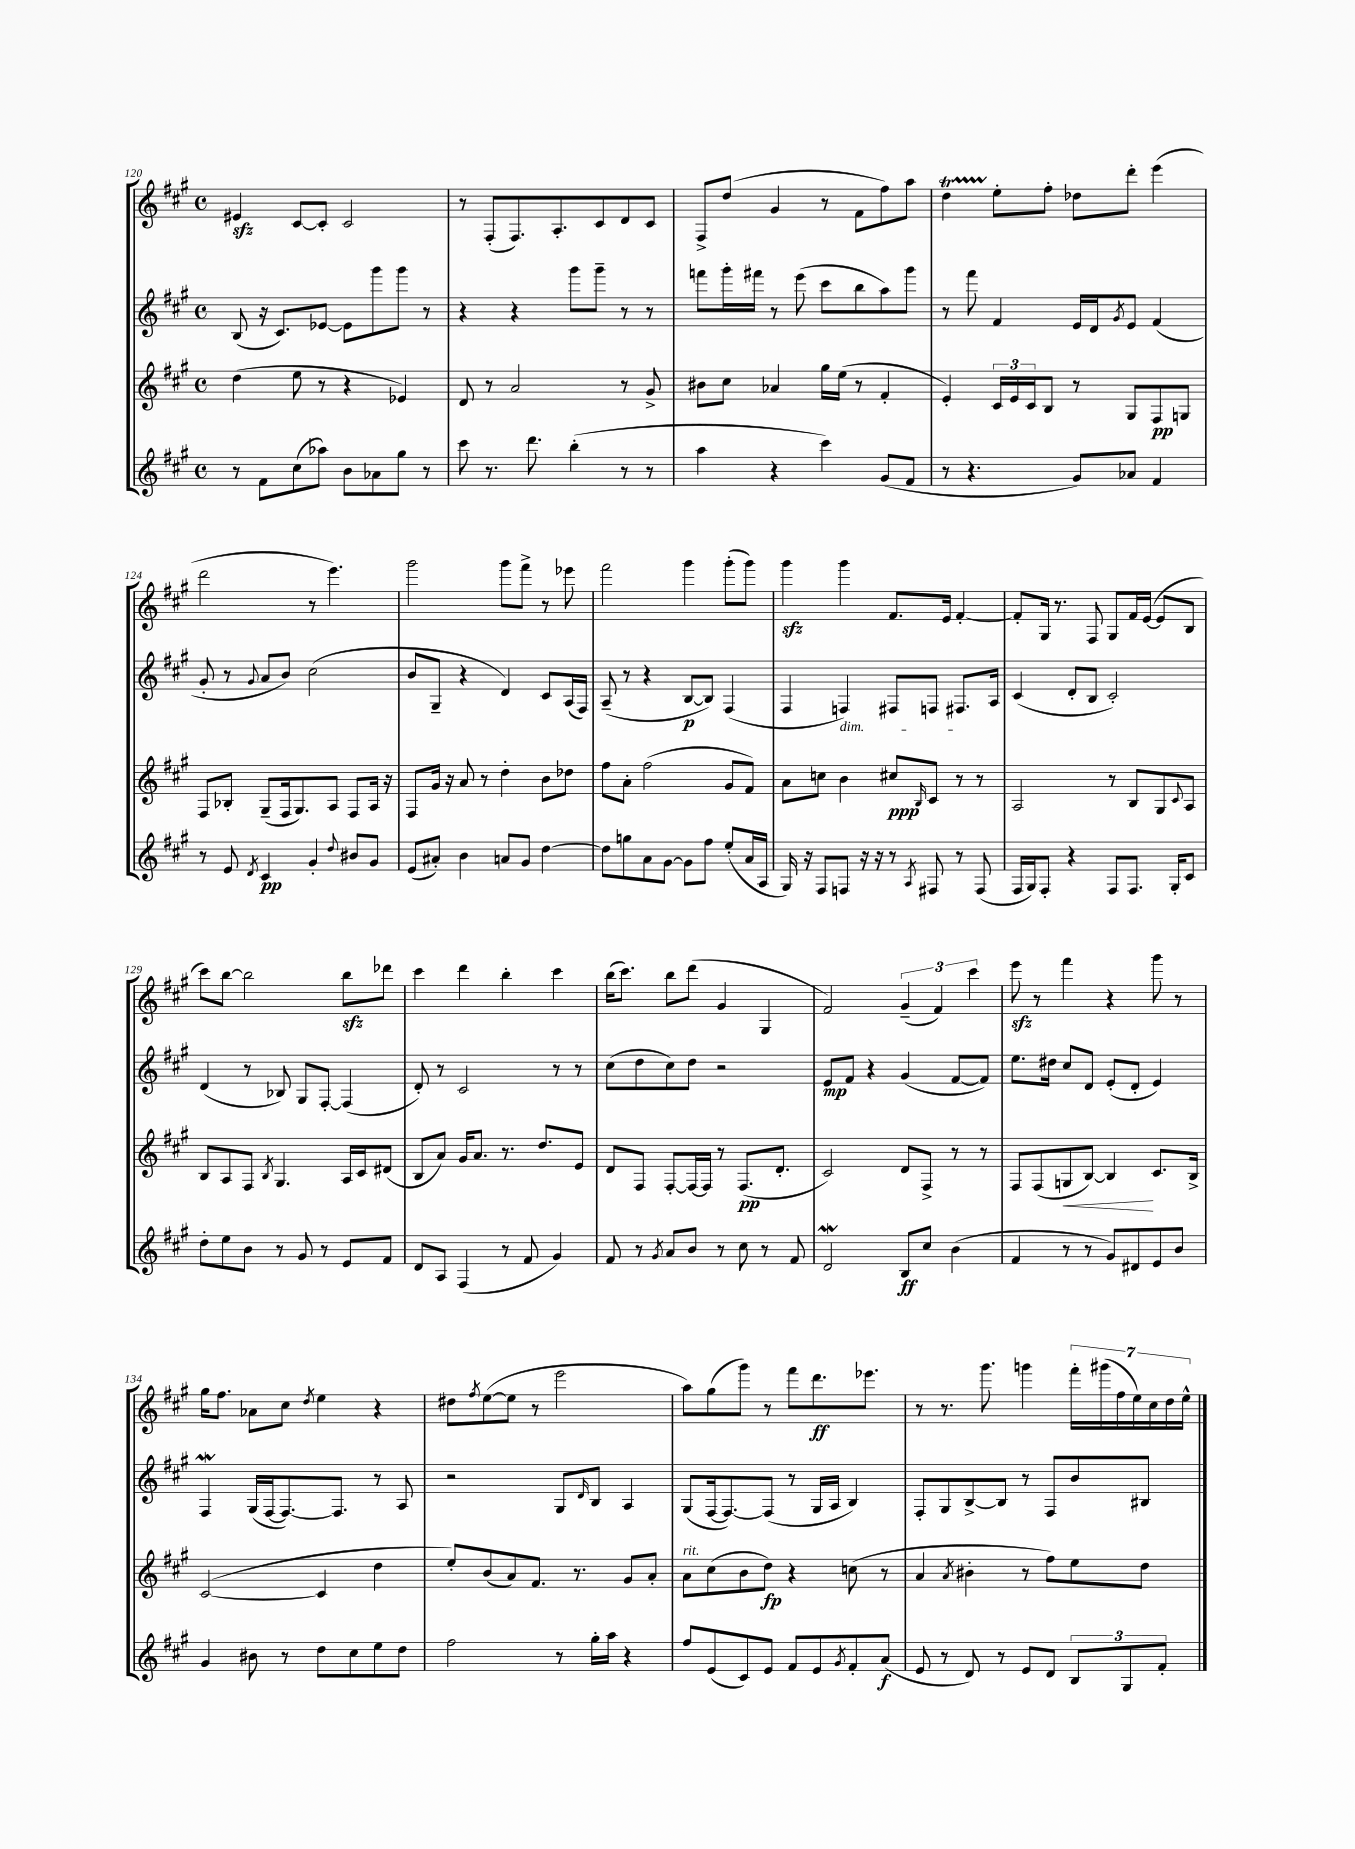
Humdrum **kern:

**kern	**kern	**kern	**kern
*staff4	*staff3	*staff2	*staff1
*clefG2	*clefG2	*clefG2	*clefG2
*k[f#c#g#]	*k[f#c#g#]	*k[f#c#g#]	*k[f#c#g#]
*M4/4	*M4/4	*M4/4	*M4/4
*met(c)	*met(c)	*met(c)	*met(c)
8r	(4dd\	(8B/	4e#/
8f#\L	.	16r	.
.	.	8.c#/L)	.
(8cc#\	8ee\	.	[8c#/L
8aa-\J)	8r	[8e-/J	8c#'/]J
8b\L	4r	8e-\]L	2c#/
8a-\	.	8ggg#\	.
8gg#\J	4e-/)	8ggg#\J	.
8r	.	8r	.
=	=	=	=
8ccc#\	8d/	4r	8r
8.r	8r	.	(8F#'/L
.	2a/	4r	8.F#/)
8.ddd\	.	.	.
.	.	.	8.A'/
(4bb'\	.	8ggg#\L	.
.	.	8ggg#~\J	8c#/
8r	8r	8r	8d/
8r	8g#^/	8r	8c#/J
=	=	=	=
4aa\	8b#\L	8fff\L	8F#^/L
.	8cc#\J	16ggg#'\L	(8dd/J
.	.	16fff#\JJ	.
4r	4a-/	8r	4g#/
.	.	(8eee\	.
4ccc#\)	16gg#\LL	8ccc#\L	8r
.	(16ee\JJ	.	.
.	8r	8bb\	8f#\L
(8g#/L	4f#'/	8aa\)	8ff#\)
8f#/J	.	8ggg#\J	8aa\J
=	=	=	=
8r	4e'/)	8r	4dd\
4.r	.	8fff#\	.
.	24c#/LL	4f#/	8ee'\L
.	24e/	.	.
.	24c#/J	.	.
.	8B/J	.	8ff#'\J
8g#/L)	8r	16e/LL	8dd-\L
.	.	16d/J	.
.	.	8qg#/	.
8a-/J	8G#/L	8e/J	8ddd'\J
4f#/	8F#/	(4f#/	(4eee\
.	8G/J	.	.
=	=	=	=
8r	8F#/L	8g#'/	2ddd\
8e/	8B-'/J	8r	.
8qd/	.	8qqg#/	.
4c#/	(8G#~/L	8a/L	.
.	16F#/k	8b/J)	.
.	8.G#/)	.	.
4g#'/	.	(2cc#\	8r
.	8A/J	.	4.eee\)
8qqdd/	.	.	.
8b#/L	8F#/L	.	.
8g#/J	16A/Jk	.	.
.	16r	.	.
=	=	=	=
(8e/L	8F#/L	8b/L	2ggg#\
8a#'/J)	16g#/Jk	8G#~/J	.
.	16r	.	.
4b\	8a/	4r	.
.	8r	.	.
8a/L	4dd'\	4d/)	8ggg#\L
8g#/J	.	.	8fff#^\J
[4dd\	8b\L	8c#/L	8r
.	8dd-\J	(16A/L	8eee-\
.	.	16F#/JJ)	.
=	=	=	=
8dd\]L	8ff#\L	(8A~/	2fff#\
8gg\	8a'\J	8r	.
8a\	(2ff#\	4r	.
[8g#\J	.	.	.
8g#\]L	.	[8B/L	4ggg#\
8ff#\J	.	8B/]J)	.
(8ee'/L	8g#/L	(4F#/	(8ggg#'\L
16a/L	8f#/J)	.	8ggg#\J)
16A/JJ	.	.	.
=	=	=	=
16G#/)	8a\L	4F#/	4ggg#\
16r	.	.	.
8F#/L	8cc\J	.	.
8F/J	4b\	4F/)	4ggg#\
16r	.	.	.
16r	.	.	.
8r	8cc#/L	8F#/L	8.f#/L
8qA/	16qqB/	.	.
8F#/	8c#/J	8F/J	.
.	.	.	16e/Jk
8r	8r	8.F#/L	[4f#'/
(8F#/	8r	.	.
.	.	16A/Jk	.
=	=	=	=
16F#/LL	2A/	(4c#/	8f#'/]L
16G#/J)	.	.	.
8F#'/J	.	.	16G#/Jk
.	.	.	8.r
4r	.	8d'/L	.
.	.	8B/J	8F#/
8F#/L	8r	2c#'/)	8G#/L
8.F#/J	8B/L	.	16f#/L
.	.	.	([16e/JJ
.	8G#/	.	8e/]L
16G#'/LK	.	.	.
.	8qqc#/	.	.
8c#/J	8A/J	.	8B/J
=	=	=	=
8dd'\L	8B/L	(4d/	8ccc#\L)
8ee\	8A/	.	[8bb\J
8b\J	8F#/J	8r	2bb\]
.	8qB/	.	.
8r	4.G#/	8B-/)	.
8g#/	.	8G#/L	.
8r	.	[8F#'/J	.
8e/L	16A/LL	(4F#/]	8bb\L
.	16c#/J	.	.
8f#/J	(8d#/J	.	8ddd-\J
=	=	=	=
8d/L	8B/L	8d'/)	4ccc#\
8A/J	8a/J)	8r	.
(4F#/	16g#/LK	2c#/	4ddd\
.	8.a/J	.	.
8r	8.r	.	4bb'\
8f#/	.	.	.
.	8.dd/L	.	.
4g#/)	.	8r	4ccc#\
.	8e/J	8r	.
=	=	=	=
8f#/	8d/L	(8cc#\L	(16bb\LK
.	.	.	8.ccc#\J)
8r	8F#/J	8dd\	.
8qg#/	.	.	.
8a/L	[8F#'/L	8cc#\)	8bb\L
8b/J	16F#/_L	8dd\J	(8ddd\J
.	16F#/]JJ	.	.
8r	8r	2r	4g#/
8cc#\	(8.F#/L	.	.
8r	.	.	4G#/
.	8.d'/J	.	.
8f#/	.	.	.
=	=	=	=
2d/	2c#/)	8e/L	2f#/)
.	.	8f#/J	.
.	.	4r	.
8B/L	8d/L	(4g#/	(6g#~/
8cc#/J	8F#^/J	.	.
.	.	.	6f#/)
(4b\	8r	[8f#/L	.
.	.	.	6ccc#\
.	8r	8f#/]J)	.
=	=	=	=
4f#/	8F#/L	8.ee\L	8eee\
.	(8F#/	.	8r
.	.	16dd#\Jk	.
8r	8G/	8cc#/L	4fff#\
8r	[8B/J)	8d/J	.
8g#/L)	4B/]	(8e'/L	4r
8d#/	.	8d'/J	.
8e/	8.c#/L	4e/)	8ggg#\
8b/J	.	.	8r
.	16B^/Jk	.	.
=	=	=	=
4g#/	([2c#/	4F#/	16gg#\LK
.	.	.	8.ff#\J
8b#\	.	(16G#/LL	8a-\L
.	.	[16F#/J	.
8r	.	8.F#/_)	8cc#\J
.	.	.	8qdd/
8dd\L	4c#/]	.	4ee\
.	.	8.F#/]J	.
8cc#\	.	.	.
8ee\	4dd\	8r	4r
8dd\J	.	8A/	.
=	=	=	=
2ff#\	8ee'/L)	2r	8dd#\L
.	.	.	8qff#/
.	(8b/	.	([8ee\
.	8a/)	.	8ee\]J
.	8.f#/J	.	8r
8r	.	8G#/L	2eee\
.	8.r	.	.
.	.	16qqd/	.
16gg#'\LL	.	8B/J	.
16aa\JJ	.	.	.
4r	8g#/L	4A/	.
.	8a'/J	.	.
=	=	=	=
8ff#/L	8a\L	(8G#/L	8aa\L)
(8e/	(8cc#\	[16F#/k	(8gg#\
.	.	8.F#/_)	.
8c#/)	8b\	.	8ggg#\J)
8e/J	8dd\J)	(8F#/]J	8r
8f#/L	4r	8r	8fff#\L
8e/	.	16G#/LL	8.ddd\
.	.	16A/JJ	.
8qg#/	.	.	.
8f#'/	(8cc\	4B/)	.
.	.	.	8.eee-\J
(8a/J	8r	.	.
=	=	=	=
8e/	4a/	8F#'/L	8r
8r	.	8G#/	8.r
.	8qa/	.	.
8d/)	4b#'\	[8B^/	.
.	.	.	8.ggg#\
8r	.	8B/]J	.
8e/L	8r	8r	4ggg\
8d/J	8ff#\L)	8F#/L	.
12B/L	8ee\	8b/	28fff#'\LL
.	.	.	(28ggg#\
.	.	.	28ff#\
12G#/	.	.	.
.	.	.	28ee\)
.	8dd\J	8B#/J	.
.	.	.	28cc#\
12f#'/J	.	.	.
.	.	.	28dd\
.	.	.	28ee^^\JJ
==	==	==	==
*-	*-	*-	*-
